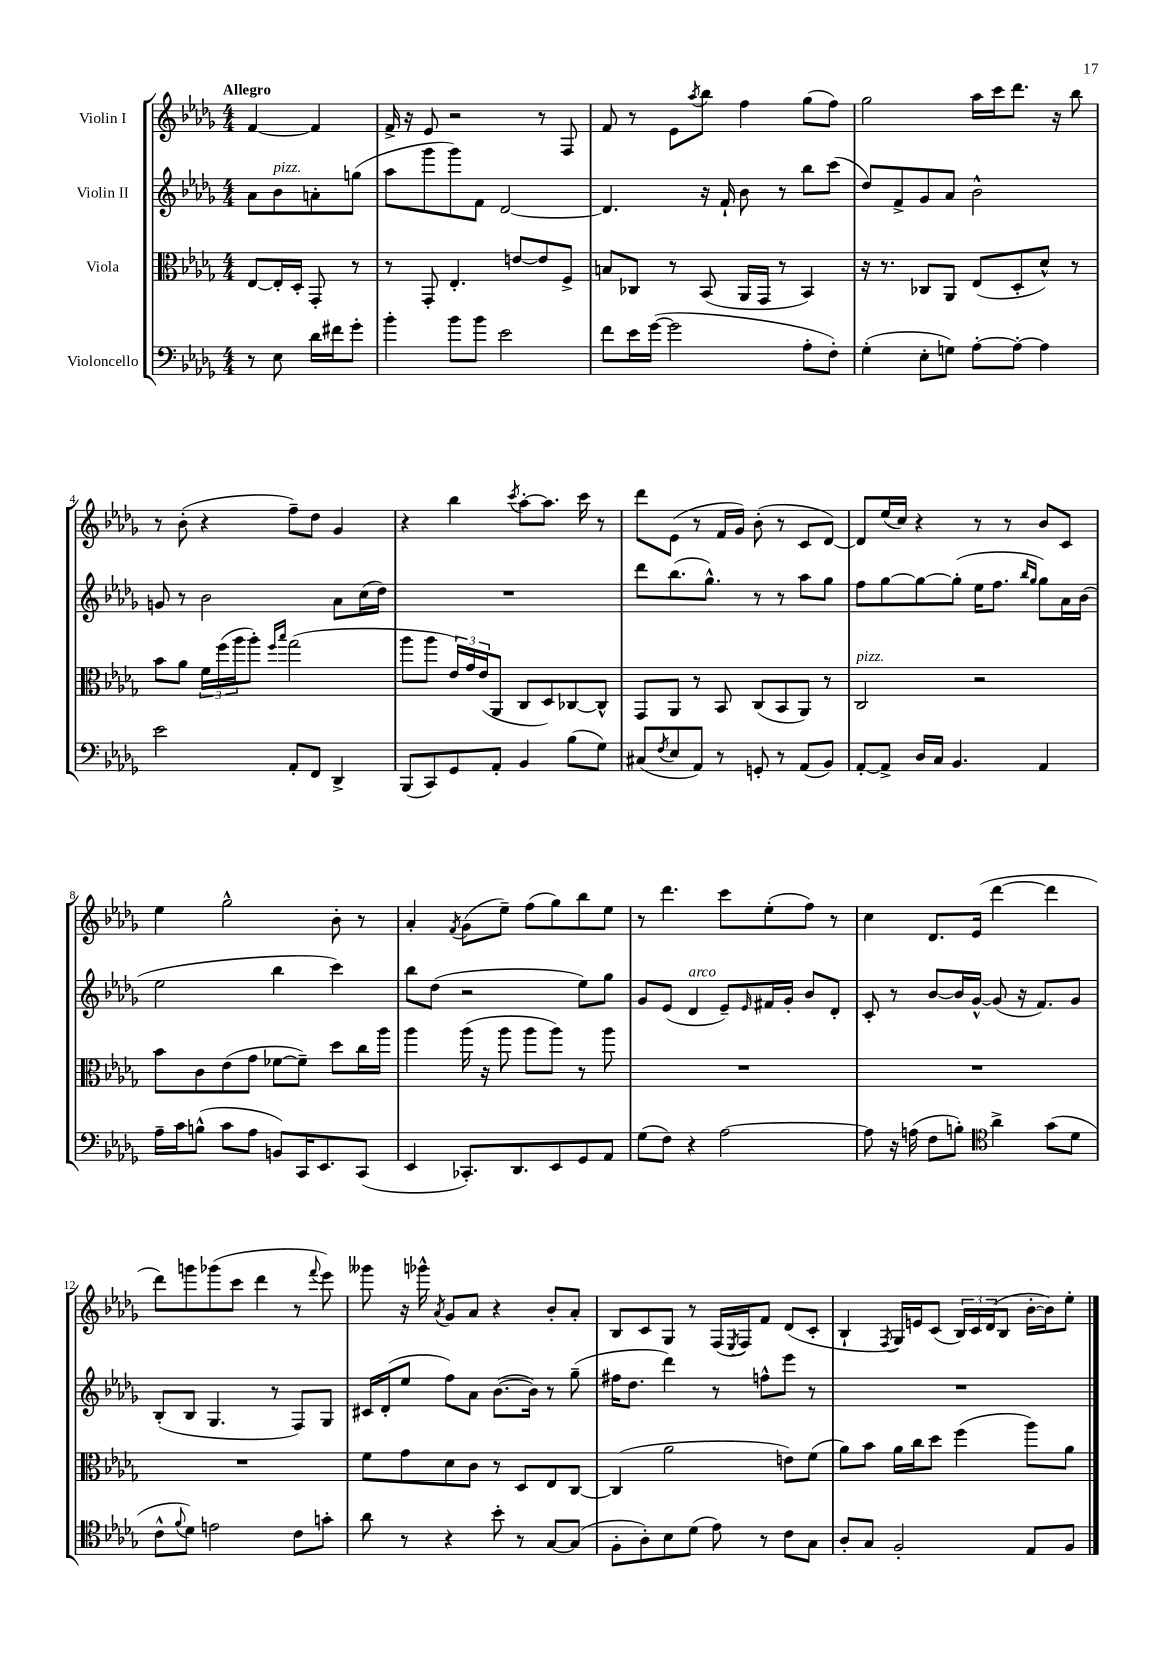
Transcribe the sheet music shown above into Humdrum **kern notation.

**kern	**kern	**kern	**kern
*staff4	*staff3	*staff2	*staff1
*clefF4	*clefC3	*clefG2	*clefG2
*k[b-e-a-d-g-]	*k[b-e-a-d-g-]	*k[b-e-a-d-g-]	*k[b-e-a-d-g-]
*M4/4	*M4/4	*M4/4	*M4/4
8r	[8E-	8a-	[4f
8E-	16E-']	8b-	.
.	16D-'	.	.
16d-	8GG-'	8a'	4f]
16f#	.	.	.
8g-'	8r	(8gg	.
=	=	=	=
4b-'	8r	8aa-	16f^
.	.	.	16r
.	8GG-'	8ggg-	8e-
8b-	4.E-'	8ggg-)	2r
8b-	.	8f	.
2e-	.	[2d-	.
.	[8e	.	.
.	8e]	.	8r
.	8F^	.	8F
=	=	=	=
8f	8B	4.d-]	8f
16e-	8C-	.	8r
([16g-	.	.	.
2g-]	8r	.	8e-
.	.	.	8qaa-
.	(8BB-	16r	8bb-
.	.	16f`	.
.	16AA-	8b-	4ff
.	16GG-	.	.
.	8r	8r	.
8A-'	4BB-)	8bb-	(8gg-
8F')	.	(8ccc	8ff)
=	=	=	=
(4G-'	16r	8dd-)	2gg-
.	8.r	.	.
.	.	8f^	.
8E-'	8C-	8g-	.
8G)	8AA-	8a-	.
[8A-'	(8E-	2b-^^	16aa-
.	.	.	16ccc
8A-'_	8D-'	.	8.ddd-
4A-]	8d-^^)	.	.
.	.	.	16r
.	8r	.	8bb-
=	=	=	=
2e-	8b-	8g	8r
.	8a-	8r	(8b-'
.	24f	2b-	4r
.	(24ff	.	.
.	24aa-	.	.
.	8aa-')	.	.
.	16qqff	.	.
.	16qqbb-	.	.
8AA-'	(2gg-	.	8ff~)
8FF	.	.	8dd-
4DD-^	.	8a-	4g-
.	.	(16cc	.
.	.	16dd-)	.
=	=	=	=
(8BBB-	8aa-	1r	4r
8CC)	8aa-	.	.
8GG-	24e-)	.	4bb-
.	24g-	.	.
.	(24e-	.	.
8AA-'	8AA-	.	.
.	.	.	8qccc
4BB-	8C	.	[8aa-'
.	8D-)	.	8.aa-]
(8B-	[8C-	.	.
.	.	.	16ccc
8G-)	8C-^^]	.	8r
=	=	=	=
(8C#	8GG-	8ddd-	8ddd-
8qF	.	.	.
8E-	8AA-	(8.bb-	(8e-
8AA-)	8r	.	8r
.	.	8.gg-^^)	.
8r	8BB-	.	16f
.	.	.	16g-)
8GG'	(8C	8r	(8b-'
8r	8BB-	8r	8r
(8AA-	8AA-)	8aa-	8c
8BB-)	8r	8gg-	[8d-)
=	=	=	=
[8AA-'	2C	8ff	8d-]
8AA-^]	.	[8gg-	(16ee-
.	.	.	16cc)
16D-	.	8gg-_	4r
16C	.	.	.
4.BB-	.	(8gg-']	.
.	2r	16ee-	8r
.	.	8.ff	.
.	.	.	8r
.	.	16qqbb-	.
.	.	16qqgg-	.
4AA-	.	8gg-)	8b-
.	.	16a-	8c
.	.	(16b-	.
=	=	=	=
16A-~	8b-	2ee-	4ee-
16c	.	.	.
(8B^^	8c	.	.
8c	(8e-	.	2gg-^^
8A-	8g-	.	.
8BB)	[8f-	4bb-	.
16CC	8f-~])	.	.
8.EE-	.	.	.
.	8dd-	4ccc)	8b-'
(8CC	16cc	.	8r
.	16aa-	.	.
=	=	=	=
4EE-	4aa-	8bb-	4a-'
.	.	(8dd-	.
.	.	.	8qf
8.CC-')	(16aa-	2r	(8g-
.	16r	.	.
.	8aa-	.	8ee-~)
8.DD-	.	.	.
.	8aa-	.	(8ff
8EE-	8aa-)	.	8gg-)
8GG-	8r	8ee-)	8bb-
8AA-	8aa-	8gg-	8ee-
=	=	=	=
(8G-	1r	8g-	8r
8F)	.	(8e-	4.ddd-
4r	.	4d-	.
[2A-	.	8e-~)	8ccc
.	.	16qqe-	.
.	.	16f#	(8ee-'
.	.	16g-'	.
.	.	8b-	8ff)
.	.	8d-'	8r
=	=	=	=
8A-]	1r	8c'	4cc
16r	.	8r	.
(16A	.	.	.
8F	.	[8b-	8.d-
8B')	.	16b-]	.
.	.	[16g-^^	(16e-
*clefC4	*	*	*
4a-^	.	(8g-]	[4ddd-
.	.	16r	.
.	.	8.f)	.
(8g-	.	.	4ddd-]
8d-	.	8g-	.
=	=	=	=
8c^^	1r	(8B-'	8ddd-)
8qqf	.	.	.
8d-)	.	8B-	8ggg
2e	.	4.G-	(8ggg-
.	.	.	8ccc
.	.	.	4ddd-
.	.	8r	.
8c	.	8F)	8r
.	.	.	8qqfff
8g'	.	8G-	8eee-)
=	=	=	=
8a-	8f	16c#	8ggg--
.	.	(16d-'	.
8r	8g-	8ee-	16r
.	.	.	16ggg-^^
.	.	.	8qa-
4r	8d-	8ff)	8g-
.	8c	8a-	8a-
8b-'	8r	([8.b-	4r
8r	8D-	.	.
.	.	16b-])	.
[8G-	8E-	8r	8b-'
(8G-]	[8C	(8gg-~	8a-'
=	=	=	=
8F'	(4C]	16ff#	8B-
.	.	8.dd-	.
8A-')	.	.	8c
8B-	2a-	4ddd-)	8G-
(8d-	.	.	8r
8e-)	.	8r	(16F
.	.	.	8qE-
.	.	.	16F)
8r	.	8ff^^	8f
8c	8e)	8eee-	(8d-
8G-	(8f	8r	8c'
=	=	=	=
8A-'	8a-)	1r	4B-`
8G-	8b-	.	.
.	.	.	8qF
2F'	16a-	.	16G-)
.	16cc	.	16e
.	8dd-	.	(8c
.	(4ff	.	24B-)
.	.	.	24c
.	.	.	(24d-
.	.	.	8B-
8E-	8aa-)	.	[16b-'
.	.	.	16b-])
8F	8a-	.	8ee-'
==	==	==	==
*-	*-	*-	*-
